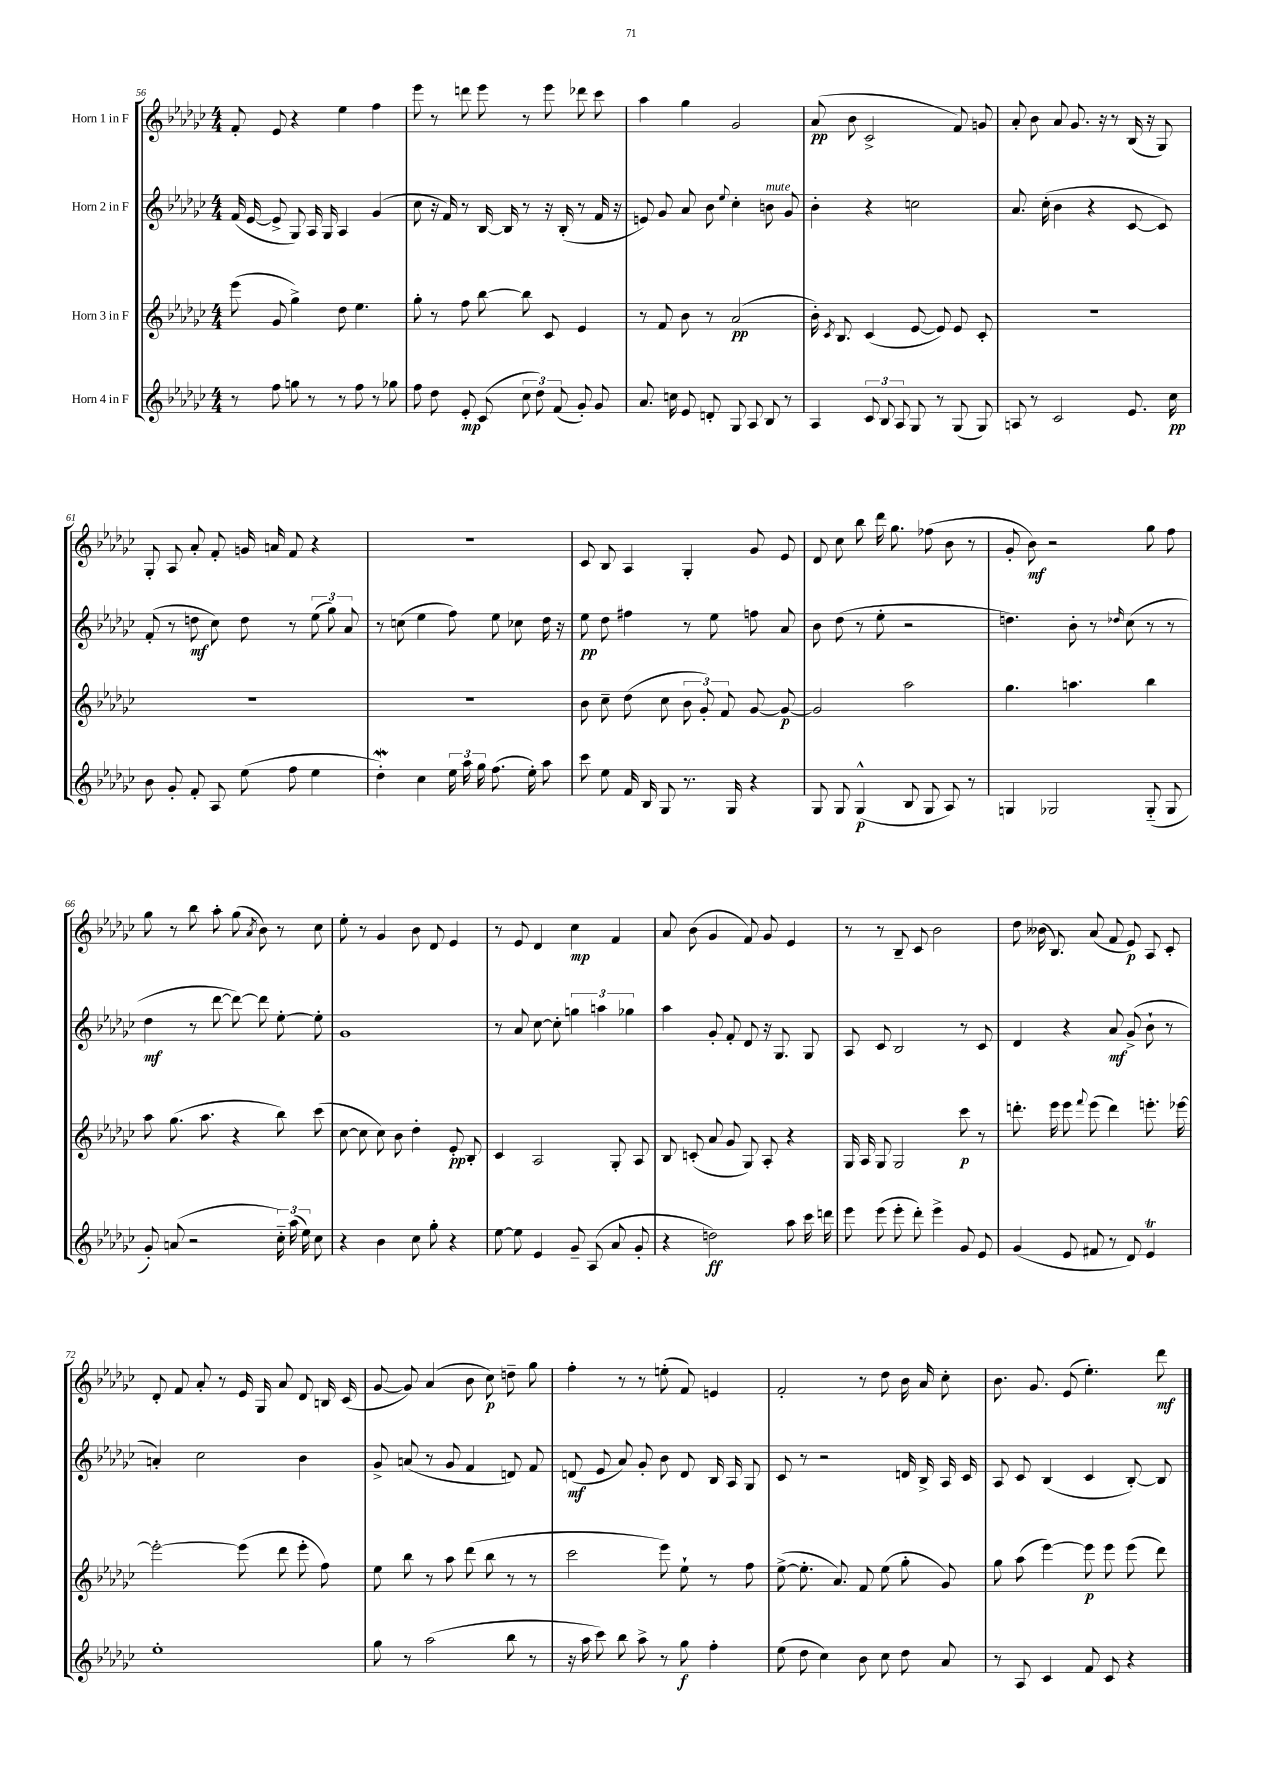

**kern	**kern	**kern	**kern
*staff4	*staff3	*staff2	*staff1
*clefG2	*clefG2	*clefG2	*clefG2
*k[b-e-a-d-g-c-]	*k[b-e-a-d-g-c-]	*k[b-e-a-d-g-c-]	*k[b-e-a-d-g-c-]
*M4/4	*M4/4	*M4/4	*M4/4
8r	(8eee-	(16f	8f'
.	.	[16e-	.
8ff	8g-	8e-^]	8e-
8gg	4gg-^)	8G-)	4r
8r	.	16A-	.
.	.	16G-	.
8r	8dd-	4A-	4ee-
8ff	4.ee-	.	.
8r	.	(4g-	4ff
8gg-	.	.	.
=	=	=	=
8ff	8gg-'	8cc-	8eee-
8dd-	8r	16r	8r
.	.	16f)	.
8e-'	8ff	8r	8ddd
(8c-	[8bb-	[16B-	8eee-
.	.	16B-]	.
12cc-	8bb-]	8r	8r
12dd-)	.	.	.
.	8c-	16r	8eee-
(12f	.	.	.
.	.	(16B-'	.
8g-')	4e-	8r	8ddd-
8g-	.	16f	8ccc-
.	.	16r	.
=	=	=	=
8.a-	8r	8e)	4aa-
.	8f	8g-	.
16cc	.	.	.
8e-	8b-	8a-	4gg-
8d'	8r	8b-	.
.	.	8qqee-	.
8G-	(2a-	4cc-'	2g-
8A-	.	.	.
8B-	.	8b	.
8r	.	8g-	.
=	=	=	=
4A-	16b-')	4b-'	(8a-
.	8qc-	.	.
.	8.B-	.	.
.	.	.	8b-
12c-	(4c-	4r	2c-^
12B-	.	.	.
12A-	.	.	.
8G-	[8e-	2cc	.
8r	8e-])	.	.
(8G-	8e-	.	8f)
8G-)	8c-'	.	8g
=	=	=	=
8A	1r	8.a-	8a-'
8r	.	.	8b-
.	.	(16cc-'	.
2c-	.	4b-	8a-
.	.	.	8.g-
.	.	4r	.
.	.	.	16r
.	.	.	8r
8.e-	.	[8c-	(16B-
.	.	.	16r
.	.	8c-])	8G-)
16cc-	.	.	.
=	=	=	=
8b-	1r	(8f'	8G-'
8g-'	.	8r	8A-
8f'	.	8dd	8a-'
8A-	.	8cc-)	8f'
(8ee-	.	8dd	16g
.	.	.	16a
8ff	.	8r	8f
4ee-	.	(12ee-	4r
.	.	12gg-)	.
.	.	12a-	.
=	=	=	=
4dd-')	1r	8r	1r
.	.	(8cc	.
4cc-	.	4ee-	.
24ee-	.	8ff)	.
24aa-	.	.	.
24gg-	.	.	.
(8.ff	.	8ee-	.
.	.	8cc-	.
16ee-')	.	.	.
8aa-	.	16dd-	.
.	.	16r	.
=	=	=	=
8ccc-	8b-	8ee-	8c-
8ee-	8cc-~	8dd-	8B-
16f	(8dd-	4ff#	4A-
16B-	.	.	.
8G-	8cc-	.	.
8.r	12b-	8r	4G-'
.	12g-')	.	.
.	.	8ee-	.
.	12f	.	.
16G-	.	.	.
4r	[8g-	8ff	8g-
.	8g-_	8a-	8e-
=	=	=	=
8G-	2g-]	8b-	8d-
8G-	.	(8dd-	8cc-
(4G-^^	.	8r	8bb-
.	.	8ee-'	16ddd-
.	.	.	8.gg-
8B-	2aa-	2r	.
8G-	.	.	(8ff-
8A-)	.	.	8b-
8r	.	.	8r
=	=	=	=
4G	4.gg-	4.dd)	8g-'
.	.	.	8b-)
2G-	.	.	2r
.	4.aa	8b-'	.
.	.	8r	.
.	.	16qqdd-	.
.	.	(8cc-	.
(8G-'~	4bb-	8r	8gg-
8G-	.	8r	8ff
=	=	=	=
8g-')	8aa-	4dd-	8gg-
(8a	(8.gg-	.	8r
2r	.	8r	8bb-
.	8.aa-	.	.
.	.	[8ddd-	8aa-'
.	4r	8ddd-_)	(8gg-
.	.	.	8qa-
.	.	8ddd-]	8b-)
24cc-'~)	8bb-)	[8ee-'	8r
(24aa-	.	.	.
24ee-)	.	.	.
8cc-	(8ccc-	8ee-']	8cc-
=	=	=	=
4r	[8cc-	1g-	8ee-'
.	8cc-]	.	8r
4b-	8cc-)	.	4g-
.	8b-	.	.
8cc-	4dd-'	.	8b-
8gg-'	.	.	8d-
4r	8e-'	.	4e-
.	8B-'	.	.
=	=	=	=
[8ee-	4c-	8r	8r
8ee-]	.	8a-	8e-
4e-	2A-	[8cc-	4d-
.	.	8cc-']	.
8g-~	.	6gg	4cc-
(8A-	.	.	.
.	.	6aa	.
8a-	8G-'	.	4f
.	.	6gg-	.
8g-'	8A-	.	.
=	=	=	=
4r	8B-	4aa-	8a-
.	(8c'	.	(8b-
2dd)	8a-	8g-'	4g-
.	8g-	8f'	.
.	8G-)	8d-	8f)
.	8A-'	16r	8g-
.	.	8.G-	.
8aa-	4r	.	4e-
16ccc-	.	8G-	.
16ddd	.	.	.
=	=	=	=
8eee-	16G-	8A-	8r
.	16A-	.	.
(8eee-	8G-	8c-	8r
8eee-'	2G-	2B-	8B-~
8ddd-')	.	.	8c-
4eee-^	.	.	2b-
8g-	8ccc-	8r	.
8e-	8r	8c-	.
=	=	=	=
(4g-	8.ddd'	4d-	8dd-
.	.	.	(16b--
.	16eee-	.	8.B-)
8e-	8eee-	4r	.
.	8qqfff	.	.
8f#	(8eee-	.	(8a-
8r	4ddd)	8a-	8f
8d-)	.	(8g-^	8e-)
4e-	8.eee'	8b-`	8A-
.	.	8r	8c-'
.	[16eee-	.	.
=	=	=	=
1ee-'	2eee-'_	4a')	8d-'
.	.	.	8f
.	.	2cc-	8a-'
.	.	.	8r
.	(8eee-]	.	16e-
.	.	.	16G-
.	8ddd-	.	8a-
.	8eee-'	4b-	8d-
.	8ff)	.	16B
.	.	.	(16c-
=	=	=	=
8gg-	8ee-	8g-^	[8g-
8r	8bb-	(8a	8g-])
(2aa-	8r	8r	(4a-
.	8aa-	8g-	.
.	(8ddd-	4f	8b-
.	8bb-	.	8cc-)
8bb-	8r	8d)	8dd~
8r	8r	8f	8gg-
=	=	=	=
16r	2ccc-	(8d	4ff'
16aa-	.	.	.
8ccc-)	.	8e-	.
8bb-	.	8a-)	8r
8aa-^	.	8g-'	8r
8r	8eee-)	8b-	(8ee'
8gg-	8ee-`	8d	8f)
4ff'	8r	16B-	4e
.	.	16A-	.
.	8ff	8G-	.
=	=	=	=
(8ee-	([8ee-^	8c-	2f'
8dd-	8.ee-']	8r	.
4cc-)	.	2r	.
.	8.a-)	.	.
8b-	8f	.	8r
8cc-	(8ee-	.	8dd-
8dd-	8gg-'	16d	16b-
.	.	16B-^	16a-
8a-	8g-)	16A-	8cc-'
.	.	16c-	.
=	=	=	=
8r	8gg-	8A-	8.b-
8A-	(8aa-	8c-	.
.	.	.	8.g-
4c-	[4eee-)	(4B-	.
.	.	.	(8e-
8f	8eee-]	4c-	4.ee-')
8c-	8eee-	.	.
4r	(8eee-	[8B-')	.
.	8ddd-)	8B-]	8ddd-
==	==	==	==
*-	*-	*-	*-
